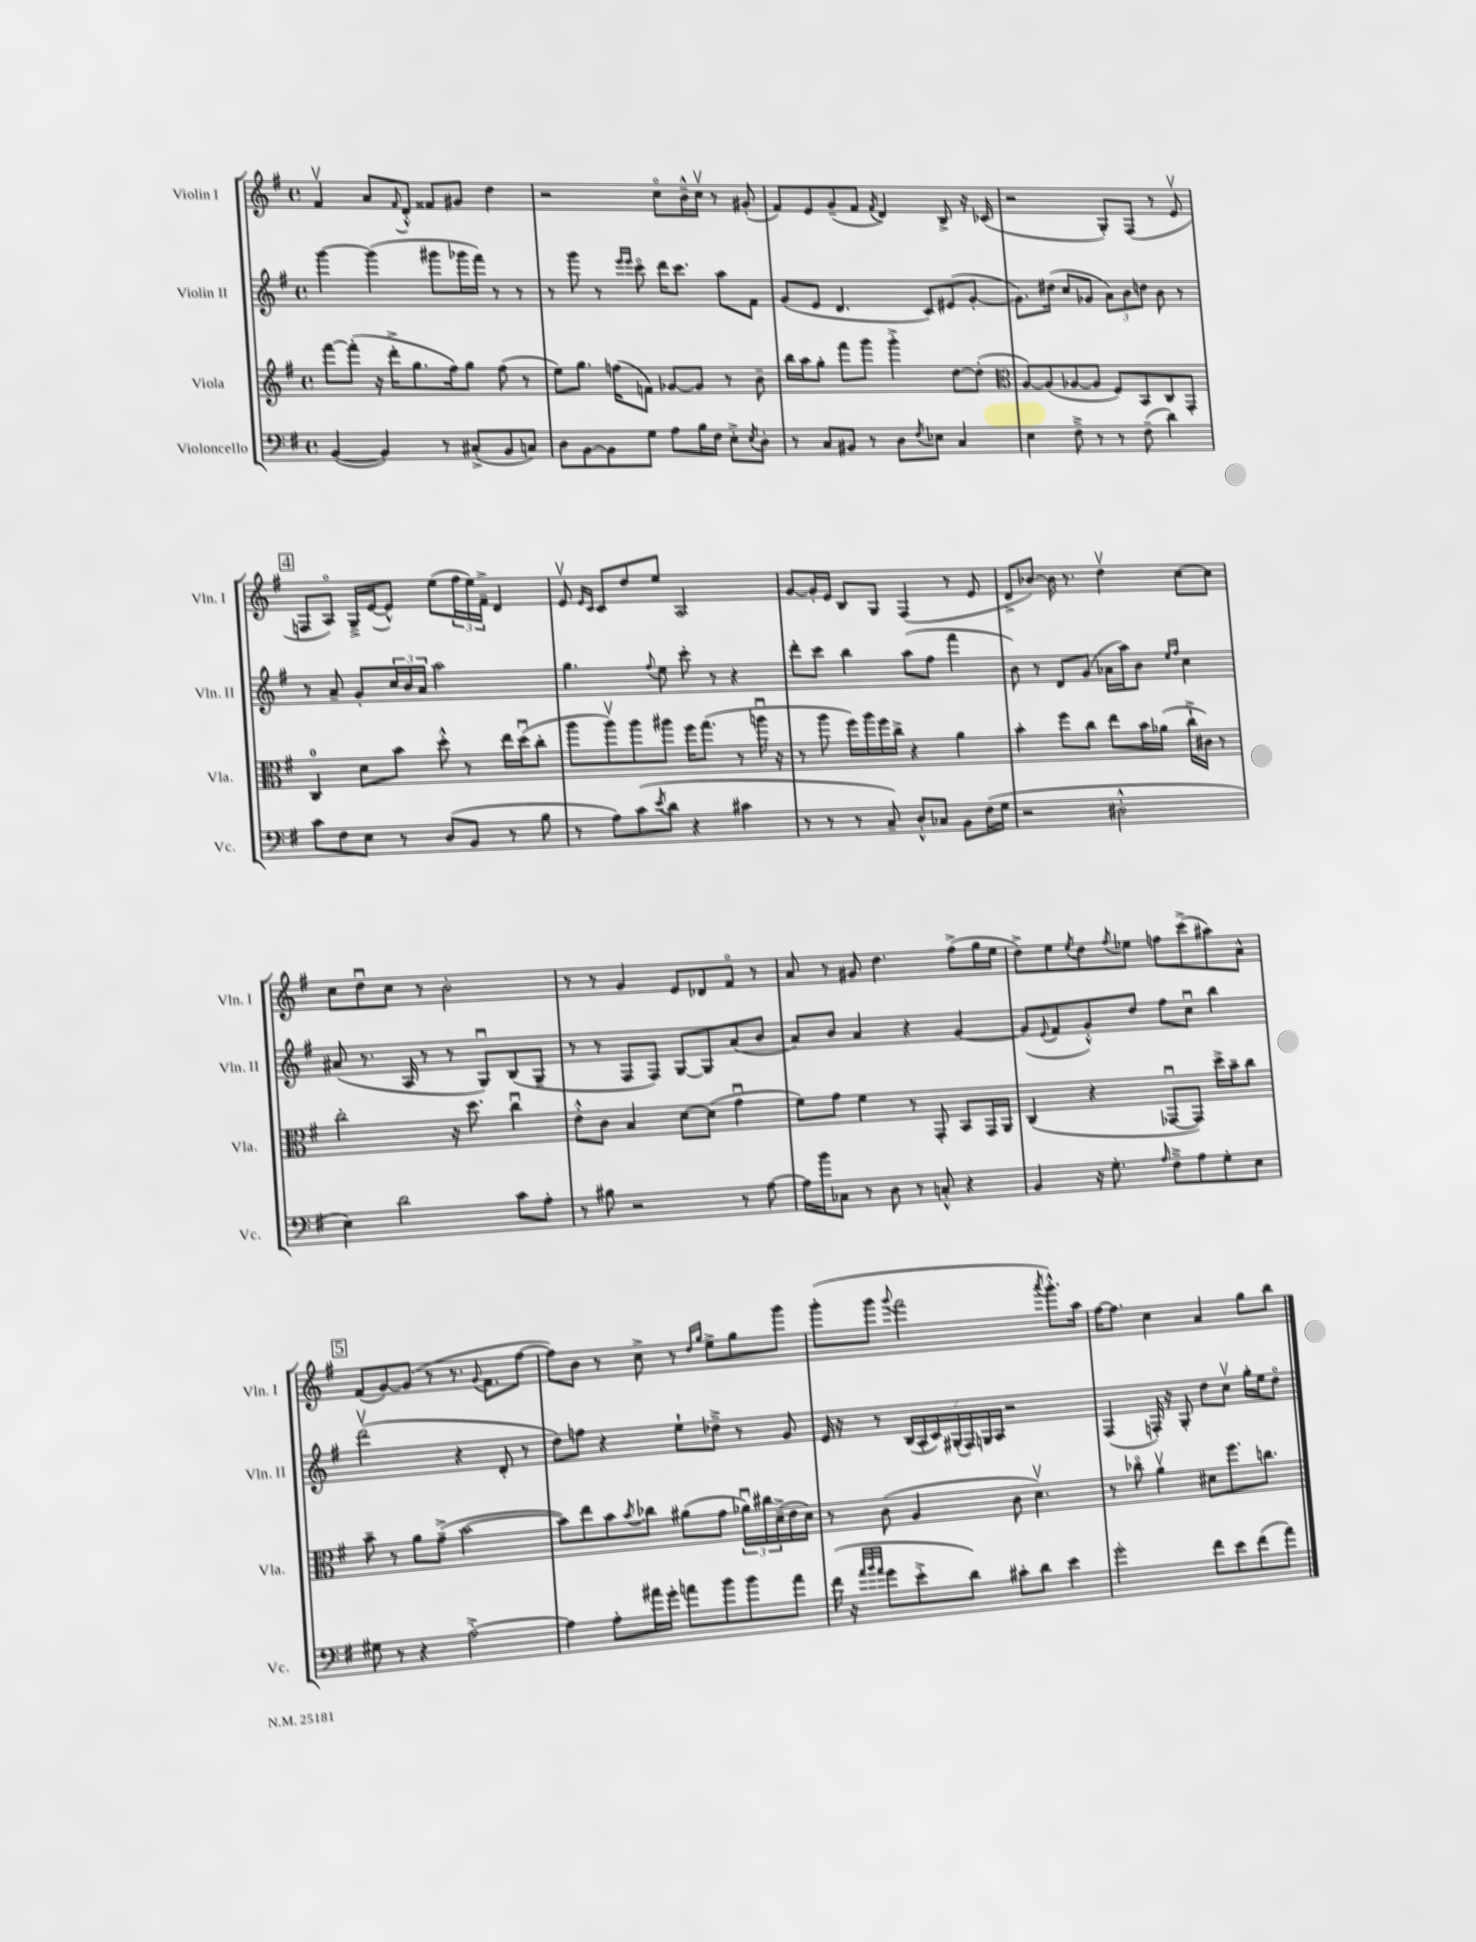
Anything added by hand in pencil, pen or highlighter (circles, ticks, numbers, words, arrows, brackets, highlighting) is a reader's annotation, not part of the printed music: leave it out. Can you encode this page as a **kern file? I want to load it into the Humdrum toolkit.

**kern	**kern	**kern	**kern
*staff4	*staff3	*staff2	*staff1
*clefF4	*clefG2	*clefG2	*clefG2
*k[f#]	*k[f#]	*k[f#]	*k[f#]
*M4/4	*M4/4	*M4/4	*M4/4
*met(c)	*met(c)	*met(c)	*met(c)
([4BB/	[8fff#\L	[4ggg\	4f#v/
.	(8fff#'\]J	.	.
4BB/])	16r	(4ggg\]	8a/L
.	16ddd'^\LK	.	.
.	.	.	8qqf#/
.	8.gg\	.	8d'^^/J
8r	.	8ggg#\L	8f##/L
.	16ff#\k)	.	.
(8C#'^/L	8gg\J	16ggg-\L	8g#/J
.	.	16fff#\JJ)	.
8BB/	(8ff#\	8r	4dd\
8C/J)	8r	8r	.
=	=	=	=
8D\L	8ee\L)	8r	2r
[8BB\	8.gg\J	8ggg\	.
8BB\]	.	8r	.
.	(16ff\LK	.	.
.	.	16qqeee/LL	.
.	.	16qqeee/JJ	.
8G\J	8f\J)	8ccco\	.
8A\L	[8g-/L	16ddd\LK	8cco\L
.	.	8.ccc\J	.
16B\L	8g-/]J	.	16b~^^\L
16F#\JJ	.	.	16ccv\JJ
8E'^\L	8r	8aa\L	8r
8qE/	.	.	.
8D'\J	8b~\	8f#\J	(8g#'/
=	=	=	=
8r	16bb\LL	(8g/L	8f#/L)
.	16aa\J	.	.
8C/L	8gg'\J	8e/J	8e/
8BB#/J	8fff#\L	4.d/	(8g~/
8r	8ggg\J	.	8f#/J
.	.	.	8qf#/
8D\L	4ggg'^\	.	4d/)
8qF#/	.	.	.
8E-\J	.	8c/L)	.
4C/	[8dd\L	(8e#/	8B^/
.	(8dd'\]J	[8g'/J	16r
.	.	.	(16c-/
=	=	=	=
*	*clefC3	*	*
4E\	[8A/L)	8.g\]L)	2r
.	(8A/]	.	.
.	.	(16dd#\Jk	.
8F#~^\	[8A-/	8cc/L	.
8r	8A-/]J	8g-/J	.
8r	8F#/L)	12a\L)	8G'/L)
.	.	12b\	.
(8F#~\	8BB/	.	(8F#/J
.	.	12dd\J	.
4d\)	8C/	8b\	8r
.	8GG'/J	8r	8ev/
=	=	=	=
8c\L	4C/	8r	8F/L
8F#\	.	8a~/	8Ao/J)
8E\J	8d\L	8g'/L	16G~^/LL
.	.	.	([16e/J
8r	8b\J	24cc/L	8e^^/]J)
.	.	24b/	.
.	.	24a/JJ	.
(8D/L	8dd'^^\	2aa\	(8ee\L
8BB/J	8r	.	24ff#\L
.	.	.	24ee\)
.	.	.	24f#~^\JJ
8r	16ee\LL	.	4d/
.	(16ddu\J	.	.
8B\	8cc'\J	.	.
=	=	=	=
8r	8aa\L	4.gg\	8ev/
.	.	.	16qqe/LL
.	.	.	16qqc/JJ
8A\L)	8aav\)	.	8c/L
(8c\	8aa\	.	8dd/
8qe/	.	8qqff#/	.
8d\J	8aa#\J	8ee\	8ee/J
4r	16ff#\LK	8ccc'\	2A/
.	(8.gg\J	.	.
.	.	8r	.
4c#\	8r	4r	.
.	16aau\	.	.
.	16r	.	.
=	=	=	=
8r	8r	8ddd'\L	[8g/L
8r	8aa\	8ccc\J	16g'/]L
.	.	.	16e/JJ
8r	16ff#\LL)	4bb\	8B/L
.	16aa\	.	.
8C~/)	16ff#\	.	8G/J
.	16cc^\JJ	.	.
8D'^^/L	4r	(8aa\L	(4F#/
8C-/J	.	8ff#\J	.
8BB\L	4a\	4fff#\	8r
(16F#\L	.	.	8e/
16G\JJ	.	.	.
=	=	=	=
2r	4b'\	8b\)	8d^/L
.	.	8r	[8b-/J)
.	8ff#\L	8d/L	16b-\]
.	.	.	8.r
.	8cc\J	(8g/J	.
2D#'^^\	8ee\L	16a-\LL	4ddv\
.	.	16aa\J)	.
.	16b\L	8b\J	.
.	(16a-\JJ	.	.
.	.	16qqee/LL	.
.	.	16qqff#/JJ	.
.	16cc`^\LL	4cc\	[8cc\L
.	16c#\JJ)	.	.
.	8r	.	8cc\]J
=	=	=	=
4E\)	2cc'\	(8a#/	8cc\L
.	.	8.r	8ddu\
2d\	.	.	8cc\J
.	.	16A/	.
.	.	8r	8r
.	16r	8r	2b'\
.	8.dd\	.	.
.	.	8Gu/L)	.
8c\L	4ccu\	(8B/	.
8A'\J	.	8G~/J	.
=	=	=	=
8r	8e'^^\L	8r	8r
8B#\	8c\J	8r	8r
2r	4B/	8F#/L	4g/
.	.	8F#/J)	.
.	[8d\L	[8G/L	8e/L
.	(8d\]J	8G/]	8d-/
8r	4gu\	(8a/	8f#o/J
[8A\	.	8b/J	8r
=	=	=	=
16A\]LL	8f#\L)	8a/L)	8a/
16b\J	.	.	.
8C-\J	8g\J	8b/J	8r
8r	4f#\	4a/	8g#/
8D\	.	.	4.dd\
8r	8r	4r	.
8C'^^/	8GG'/	.	.
4r	8BB/L	[4g/	(8ff#^\L
.	16GG/L	.	16gg\L
.	16AA/JJ	.	16ee\JJ
=	=	=	=
4BB/	(4C/	(8g/]L	8dd^\L)
.	.	8qqe/	.
.	.	8f#/	8ee\
.	.	.	8qee/
16r	4r	8g'^^/)	8dd\
8.G'\	.	.	.
.	.	.	8qff#/
.	.	8dd/J	8ee-\J
16qqA/	.	.	.
8F#~^\L	[8GG-u/L	8ff#\L	8ff\L
8A\	8GG-/]J)	8ccu\J	(8ccc^\
8G'\	16dd^\LL	4bb\	8aa#\)
.	16b~\J	.	.
8E\J	8cc\J	.	8a^^\J
=	=	=	=
8G#\	8b~\	(2dddv\	(8f#/L
8r	8r	.	[8g/)
4r	8a\L	.	(8g/]J
.	(8g~^\J	.	8r
[2A'^\	[2b\	4r	8.r
.	.	.	8qqg/
.	.	.	8.f#\L
.	.	8d'/	.
.	.	8r	[8ff#\J
=	=	=	=
4A\]	8b\]L)	8dd\L)	8ff#\]L)
.	8ee\	8ff\J	8b\J
8A'\L	8b\	4r	8r
.	8qb/	.	.
16a#\L	8cc-\J	.	8cc^\
16g'\JJ	.	.	.
8a\L	(8a#\L	8ee`\L	8r
.	.	.	16qqdd/LL
.	.	.	16qqgg/JJ
8b\	8g\J	8dd-~^\J	8ee^\L
8b\	24a-u\LL)	8r	8gg\
.	24cc#\	.	.
.	(24d~^\	.	.
8a\J	16e\	8g/	8ggg\J
.	16d\JJ)	.	.
=	=	=	=
(16f#\	8r	16e/	(8ggg'\L
16r	.	16r	.
32qqa/LLL	.	.	.
32qqb/	.	.	.
32qqa/JJJ	.	.	.
8g\L	(8c\	8r	8ggg\J
.	.	.	8qqggg/
8e'^\	4A/	(28B/LL	2fff#\
.	.	28A'/	.
.	.	28c/)	.
.	.	(28G#'/	.
8d\J)	.	.	.
.	.	28F#/)	.
.	.	28G/	.
.	.	28A/JJ	.
8c#'\L	8c\	2r	.
8d\J	4.dv\)	.	.
.	.	.	8qaaa/
4e\	.	.	8.ggg'^^\L)
.	.	.	16aa\Jk
=	=	=	=
2g'\	8r	(4F#/	[16ff#\LK
.	.	.	8.ff#\]J
.	8cc-o\	.	.
.	4av\	16F'/)	4cc\
.	.	16r	.
.	.	8G'/	.
8f#\L	8d#\L	8dd\L	4a/
8e\	8.ff#\	8ccv\J	.
(8f#\	.	16gg'\LL	8gg\L
.	8.cc\J	16ee\J	.
8a\J)	.	8ddo\J	8bb\J
==	==	==	==
*-	*-	*-	*-
